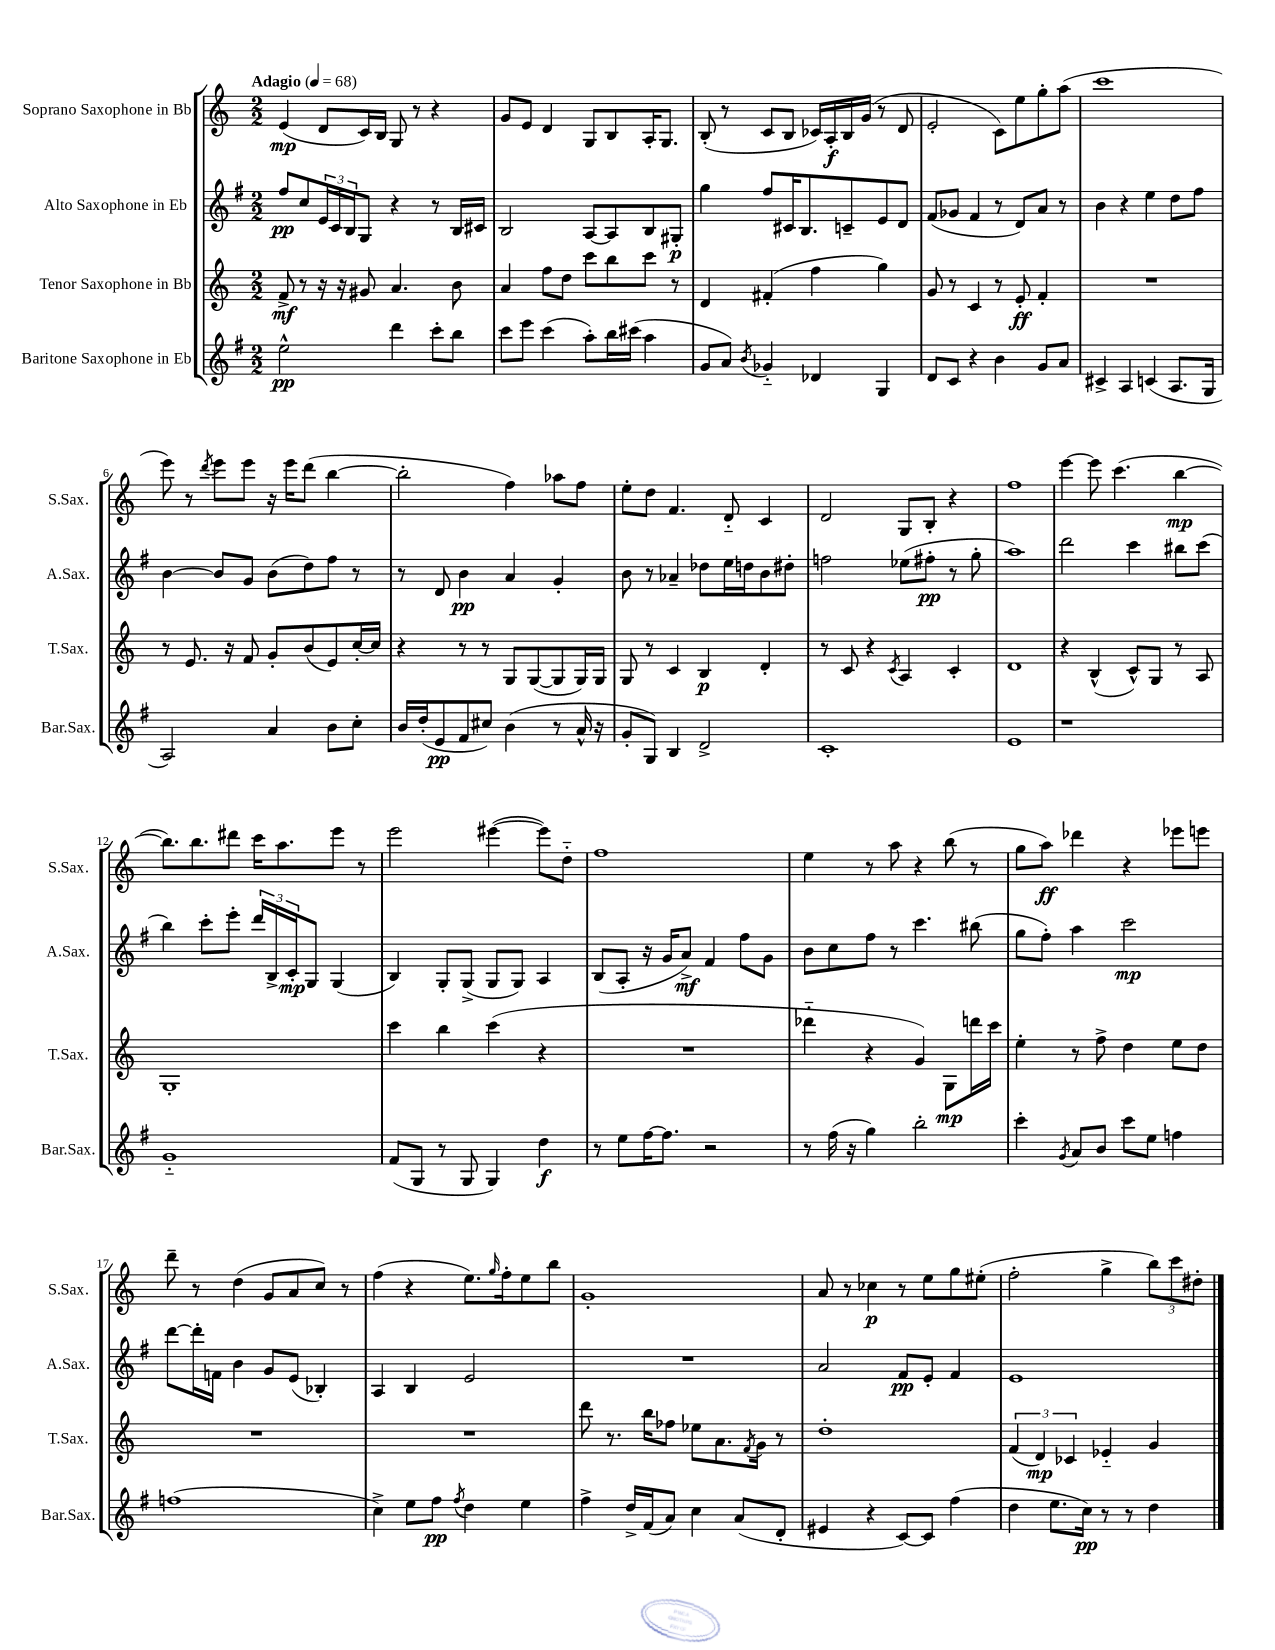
<<
\new StaffGroup <<
\new Staff = "s0" \with { instrumentName = "Soprano Saxophone in Bb" shortInstrumentName = "S.Sax." } {
    \clef treble \key c \major \numericTimeSignature \time 2/2 \tempo "Adagio" 4 = 68
    e'4\mp( d'8 c'16) b16 g8 r8 r4 |
    g'8 e'8 d'4 g8 b8 a16-. g8. |
    b8-.( r8 c'8 b8 ces'16) a16-.\f b16 g'16( r8 d'8 |
    e'2-. c'8) e''8 g''8-. a''8( |
    c'''1 |
    e'''8) r8 \acciaccatura { d'''8 } e'''8 e'''8 r16 e'''16 d'''8( b''4~ |
    b''2-. f''4) aes''8 f''8 |
    e''8-. d''8 f'4. d'8-_ c'4 |
    d'2 g8 b8-. r4 |
    f''1 |
    e'''4~ e'''8 c'''4.( b''4~\mp |
    b''8.) b''8. dis'''8 c'''16 a''8. e'''8 r8 |
    e'''2 eis'''4~( eis'''8) d''8-_ |
    f''1 |
    e''4 r8 a''8 r4 b''8( r8 |
    g''8 a''8\ff) des'''4 r4 ees'''8 e'''8 |
    d'''8-- r8 d''4( g'8 a'8 c''8) r8 |
    f''4( r4 e''8.) \grace { g''16 } f''16-. e''8 b''8 |
    g'1-. |
    a'8 r8 ces''4\p r8 e''8 g''8 eis''8-.( |
    f''2-. g''4-> \tuplet 3/2 { b''8) c'''8 dis''8-. } \bar "|." |
}
\new Staff = "s1" \with { instrumentName = "Alto Saxophone in Eb" shortInstrumentName = "A.Sax." } {
    \clef treble \key g \major \numericTimeSignature \time 2/2
    fis''8\pp c''8 \tuplet 3/2 { e'16 c'16 b16 } g8 r4 r8 b16 cis'16 |
    b2 a8~ a8 b8 gis8-.\p |
    g''4 fis''8 cis'16 b8. c'8-- e'8 d'8 |
    fis'8( ges'8 fis'4 r8 d'8) a'8 r8 |
    b'4 r4 e''4 d''8 fis''8 |
    b'4~ b'8 g'8 b'8( d''8) fis''8 r8 |
    r8 d'8 b'4\pp a'4 g'4-. |
    b'8 r8 aes'4-- des''8 e''16 d''16 b'8 dis''8-. |
    f''2 ees''8( fis''8-.\pp r8 g''8-. |
    a''1) |
    d'''2 c'''4 bis''8 c'''8( |
    b''4) c'''8-. e'''8-. \tuplet 3/2 { d'''16 b16-> c'16-.\mp } g8 g4( |
    b4) g8-. g8->( g8 g8) a4 |
    b8( a8-. r16 g'16 a'8->\mf) fis'4 fis''8 g'8 |
    b'8 c''8 fis''8 r8 c'''4. bis''8( |
    g''8 fis''8-.) a''4 c'''2\mp |
    d'''8~ d'''16-. f'16 b'4 g'8 e'8( bes4-.) |
    a4 b4 e'2 |
    R1 |
    a'2 fis'8\pp e'8-. fis'4 |
    e'1 \bar "|." |
}
\new Staff = "s2" \with { instrumentName = "Tenor Saxophone in Bb" shortInstrumentName = "T.Sax." } {
    \clef treble \key c \major \numericTimeSignature \time 2/2
    f'8->\mf r8 r16 r16 gis'8 a'4. b'8 |
    a'4 f''8 d''8 c'''8 b''8 c'''8 r8 |
    d'4 fis'4-.( f''4 g''4) |
    g'8 r8 c'4 r8 e'8-.\ff f'4-. |
    R1 |
    r8 e'8. r16 f'8 g'8-. b'8( e'8) c''16~-. c''16 |
    r4 r8 r8 g8 g8~( g8 g16) g16 |
    g8 r8 c'4 b4\p d'4-. |
    r8 c'8 r4 \acciaccatura { c'8 } a4 c'4-. |
    d'1 |
    r4 b4-^( c'8-^) g8 r8 a8 |
    g1-. |
    c'''4 b''4 c'''4( r4 |
    R1 |
    des'''4-_ r4 g'4) g8\mp d'''16 c'''16 |
    e''4-. r8 f''8-> d''4 e''8 d''8 |
    R1 |
    R1 |
    d'''8 r8. b''16 fes''8 ees''8 a'8. \acciaccatura { f'8 } g'16 r8 |
    d''1-. |
    \tuplet 3/2 { f'4( d'4\mp) ces'4 } ees'4-_ g'4 \bar "|." |
}
\new Staff = "s3" \with { instrumentName = "Baritone Saxophone in Eb" shortInstrumentName = "Bar.Sax." } {
    \clef treble \key g \major \numericTimeSignature \time 2/2
    e''2-^\pp d'''4 c'''8-. b''8 |
    c'''8 e'''8 c'''4( a''8-.) b''16 cis'''16( a''4 |
    g'8 a'8) \acciaccatura { b'8 } ges'4-_ des'4 g4 |
    d'8 c'8 r4 b'4 g'8 a'8 |
    cis'4-> a4 c'4( a8. g16 |
    a2) a'4 b'8 c''8-. |
    b'16 d''16-.( e'8\pp fis'8 cis''8) b'4( r8 a'16-^ r16 |
    g'8-. g8) b4 d'2-> |
    c'1-. |
    e'1 |
    r1 |
    g'1-_ |
    fis'8( g8 r8 g8 g4) d''4\f |
    r8 e''8 fis''16~ fis''8. r2 |
    r8 fis''16( r16 g''4) b''2-. |
    c'''4-. \acciaccatura { g'8 } a'8 b'8 c'''8 e''8 f''4 |
    f''1( |
    c''4->) e''8 fis''8\pp \acciaccatura { fis''8 } d''4 e''4 |
    fis''4-> d''16-> fis'16( a'8) c''4 a'8( d'8-. |
    eis'4 r4 c'8~) c'8 fis''4( |
    d''4 e''8. c''16\pp) r8 r8 d''4 \bar "|." |
}
>>
>>
